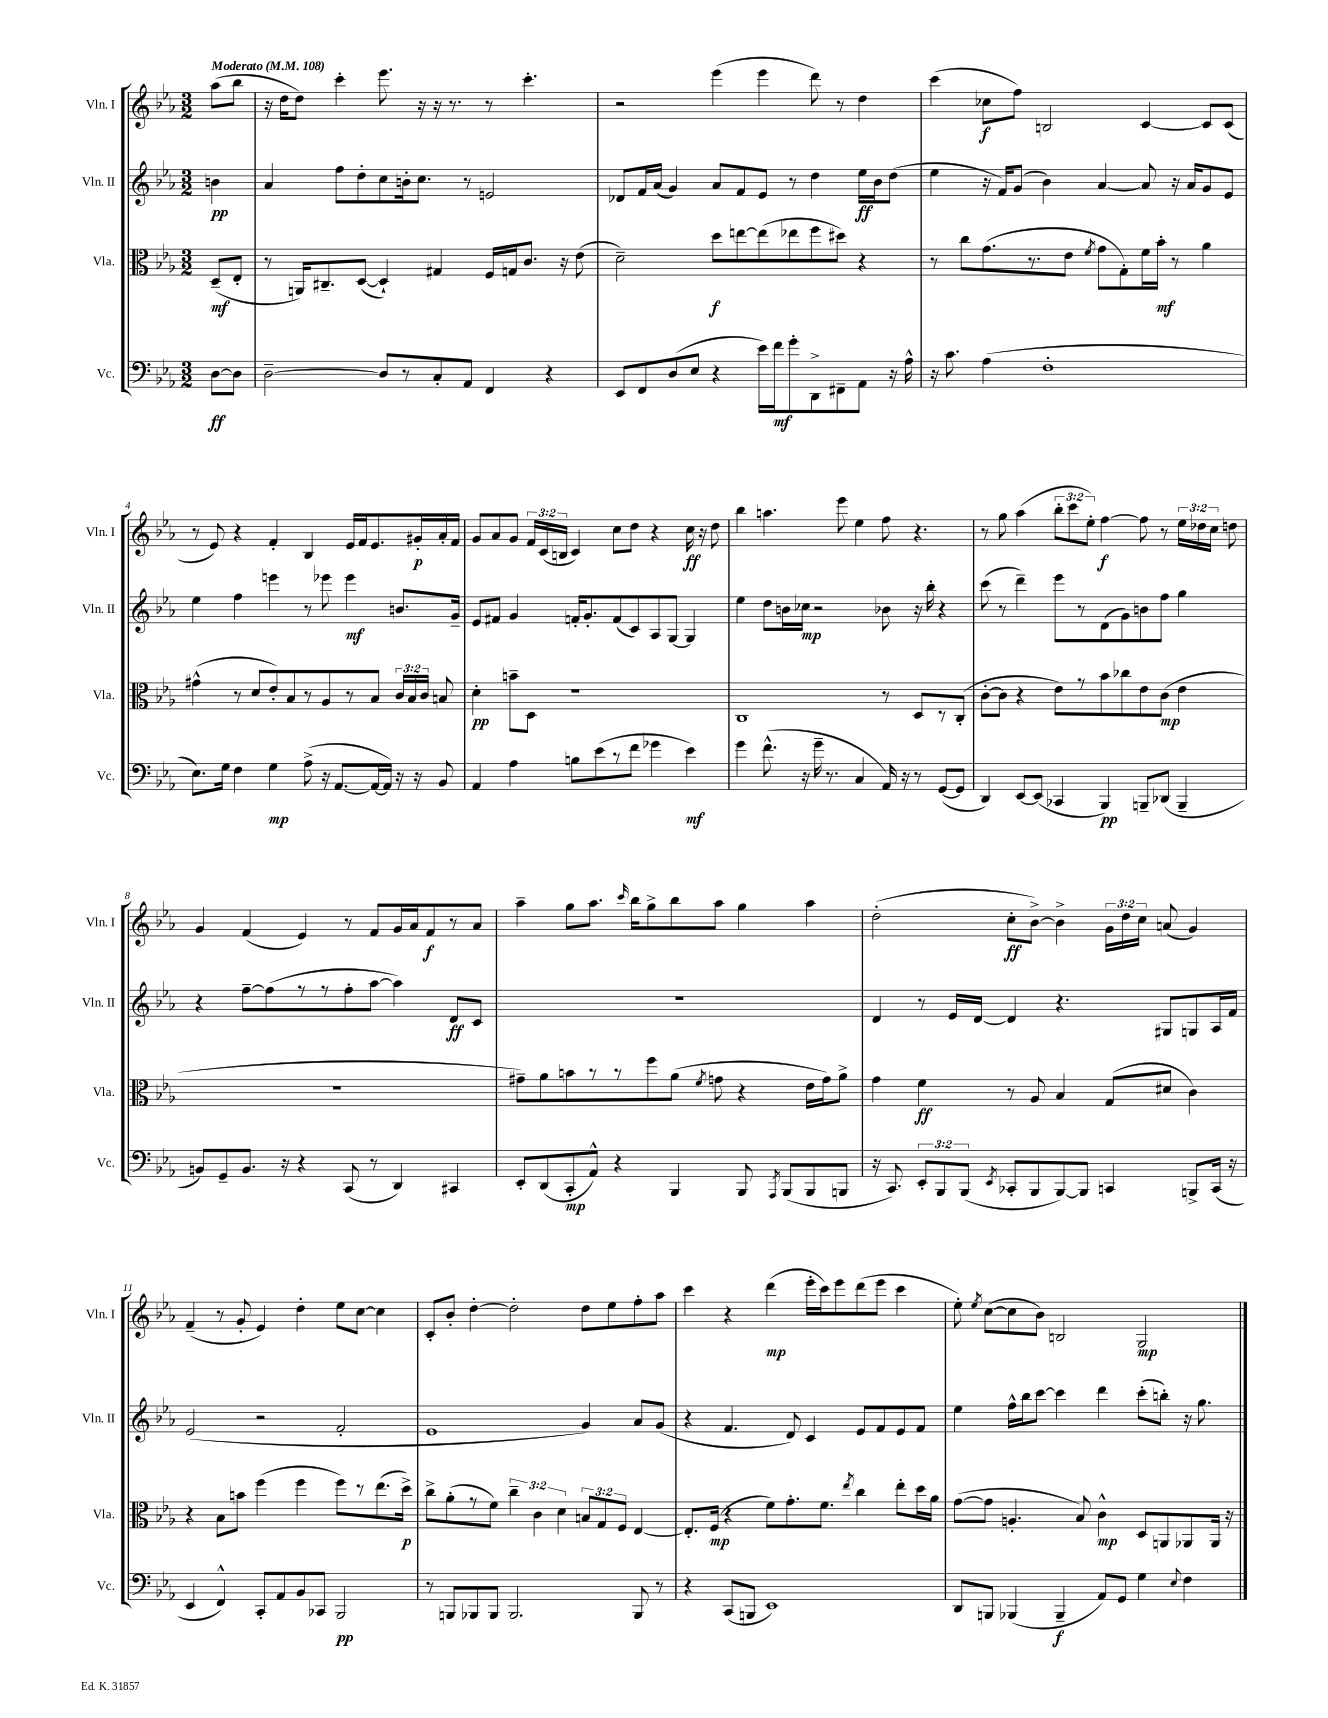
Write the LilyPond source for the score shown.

<<
\new StaffGroup <<
\new Staff = "s0" \with { instrumentName = "Vln. I" shortInstrumentName = "Vln. I" } {
    \clef treble \key ees \major \numericTimeSignature \time 3/2 \override Staff.TupletNumber.text = #tuplet-number::calc-fraction-text \partial 4 \tempo "Moderato" 4 = 108
    \autoBeamOff aes''8[( bes''8] |
    r16 d''16[ d''8]) c'''4-. ees'''8. r16 r16 r8. r8 c'''4.-. |
    r2 ees'''4( ees'''4 d'''8) r8 d''4 |
    c'''4( ces''8[\f f''8]) b2 c'4~ c'8[ c'8]( |
    r8 ees'8) r4 f'4-. bes4 ees'16[ f'16 ees'8. gis'16-.\p aes'16-. f'16] |
    g'8[ aes'8 g'8] \tuplet 3/2 { f'16[ c'16( b16] } c'4) c''8[ d''8] r4 c''16\ff r16 d''8 |
    bes''4 a''4. ees'''8 ees''4 f''8 r4. |
    r8 g''8 aes''4( \tuplet 3/2 { bes''8[-. c'''8 ees''8]-.) } f''4~\f f''8 r8 \tuplet 3/2 { ees''16[ des''16 c''16] } d''8 |
    g'4 f'4( ees'4) r8 f'8[ g'16 aes'16 f'8\f r8 aes'8] |
    aes''4-- g''8[ aes''8.] \grace { c'''16 } bes''16[ g''8-> bes''8 aes''8] g''4 aes''4 |
    d''2-.( c''8[-.\ff bes'8]~->) bes'4-> \tuplet 3/2 { g'16[ d''16 c''16] } a'8( g'4) |
    f'4--( r8 g'8-. ees'4) d''4-. ees''8[ c''8]~ c''4 |
    c'8[-. bes'8]-. d''4~-. d''2-. d''8[ ees''8 f''8-. aes''8] |
    c'''4 r4 d'''4\mp( ees'''16[-. c'''16) ees'''8 d'''8( ees'''8] c'''4 |
    ees''8-.) \acciaccatura { ees''8 } c''8[~( c''8 bes'8]) b2 g2\mp \bar "|." |
}
\new Staff = "s1" \with { instrumentName = "Vln. II" shortInstrumentName = "Vln. II" } {
    \clef treble \key ees \major \numericTimeSignature \time 3/2 \partial 4
    \autoBeamOff b'4\pp |
    aes'4 f''8[ d''8-. c''8 b'16-. c''8.] r8 e'2 |
    des'8[ f'16 aes'16]( g'4) aes'8[ f'8 ees'8] r8 d''4 ees''16[\ff bes'16 d''8]( |
    ees''4 r16 f'16[) g'8]( bes'4) aes'4~ aes'8 r16 aes'16[ g'8 ees'8] |
    ees''4 f''4 e'''4 r8 ees'''8 ees'''4\mf b'8.[ g'16]-- |
    ees'8[ fis'8] g'4 f'16[-. g'8.-. f'8( c'8) aes8 g8]~ g4 |
    ees''4 d''8[ b'16 ces''16]\mp r2 bes'8 r16 bes''16-. r4 |
    c'''8( r8 d'''4--) ees'''8[ r8 d'8( g'8) b'8 f''8] g''4 |
    r4 f''8[~-- f''8( r8 r8 f''8-. aes''8]~ aes''4) d'8[\ff c'8] |
    R1. |
    d'4 r8 ees'16[ d'16]~ d'4 r4. gis8[ g8 aes16 f'16] |
    ees'2( r2 f'2-. |
    ees'1 g'4) aes'8[ g'8]( |
    r4 f'4. d'8) c'4 ees'8[ f'8 ees'8 f'8] |
    ees''4 f''16[-^ bes''16 c'''8]~ c'''4 d'''4 c'''8[-.( b''8]-.) r16 g''8. \bar "|." |
}
\new Staff = "s2" \with { instrumentName = "Vla." shortInstrumentName = "Vla." } {
    \clef alto \key ees \major \numericTimeSignature \time 3/2 \override Staff.TupletNumber.text = #tuplet-number::calc-fraction-text \partial 4
    \autoBeamOff d8[--\mf( ees8]-. |
    r8 a,16[) cis8.-- d8]~( d4-!) gis4 f16[ g16 c'8.] r16 ees'8( |
    d'2--) d''8[\f e''8~ e''8( ees''8 f''8 dis''8]) r4 |
    r8 c''8[ g'8.( r8. ees'8] \acciaccatura { f'8 } g'8[ g8-.) f'16 bes'16]-.\mf r8 aes'4 |
    gis'4-^( r8 d'8[ ees'8-.) bes8 r8 aes8 r8 bes8] \tuplet 3/2 { c'16[ bes16 c'16] } b8 |
    d'4-.\pp b'8[-- d8] r1 |
    c1 r8 d8[ r8 c8]-.( |
    c'8[~-. c'8] r4 ees'8[) r8 bes'8 ces''8 ees'8 c'8]\mp( ees'4 |
    R1. |
    gis'8[--) aes'8 b'8 r8 r8 f''8 aes'8]( \acciaccatura { f'8 } g'8 r4 ees'16[ g'16) aes'8]-> |
    g'4 f'4\ff r8 aes8 bes4 g8[( dis'8] c'4) |
    r4 bes8[ b'8] f''4( f''4 f''8[) r8 ees''8.( d''16]->\p) |
    c''8[-> aes'8-.( r8 f'8]) \tuplet 3/2 { c''4-- c'4 d'4 } \tuplet 3/2 { b8[ g8 f8] } ees4~ |
    ees8.[-. f16]\mp( r4 f'8[) g'8.-. f'8.] \acciaccatura { ees''8 } c''4 ees''8[-. d''16 aes'16] |
    g'8[~( g'8] a4.-. bes8) c'4-^\mp d8[ a,8 aes,8 aes,16] r16 \bar "|." |
}
\new Staff = "s3" \with { instrumentName = "Vc." shortInstrumentName = "Vc." } {
    \clef bass \key ees \major \numericTimeSignature \time 3/2 \override Staff.TupletNumber.text = #tuplet-number::calc-fraction-text \partial 4
    \autoBeamOff d8[~\ff d8] |
    d2~-- d8[ r8 c8-. aes,8] f,4 r4 |
    ees,8[ f,8 d8( ees8] r4 ees'16[) f'16\mf g'8-. d,8-> fis,8-- aes,8] r16 aes16-^ |
    r16 c'8. aes4( f1-. |
    ees8.[) g16] f4 g4\mp aes8->( r16 aes,8.[~ aes,16~ aes,16]) r16 r16 bes,8 |
    aes,4 aes4 b8[ ees'8( r8 f'8] ges'4 ees'4\mf) |
    g'4 f'8.-^( r16 g'16-- r8. c4 aes,16) r16 r8 g,8[~( g,8] |
    d,4) ees,8[~ ees,8]( ces,4 bes,,4\pp) b,,8[-- des,8]( b,,4-- |
    b,8[) g,8-- b,8.] r16 r4 c,8( r8 d,4) cis,4 |
    ees,8[-. d,8( c,8-.\mp aes,8]-^) r4 bes,,4 bes,,8 \acciaccatura { aes,,8 } bes,,8[( bes,,8 b,,8] |
    r16 c,8.) \tuplet 3/2 { ees,8[-. bes,,8 bes,,8]( } \acciaccatura { ees,8 } ces,8[-. bes,,8 bes,,8~) bes,,8] c,4 b,,8[-> c,16]( r16 |
    ees,4 f,4-^) c,8[-. aes,8 bes,8 ces,8] bes,,2\pp |
    r8 b,,8[ bes,,8 bes,,8] bes,,2. bes,,8 r8 |
    r4 c,8[( b,,8] ees,1) |
    d,8[ b,,8] bes,,4( bes,,4--\f aes,8[) g,8] g4 \appoggiatura { ees8 } f4 \bar "|." |
}
>>
>>
